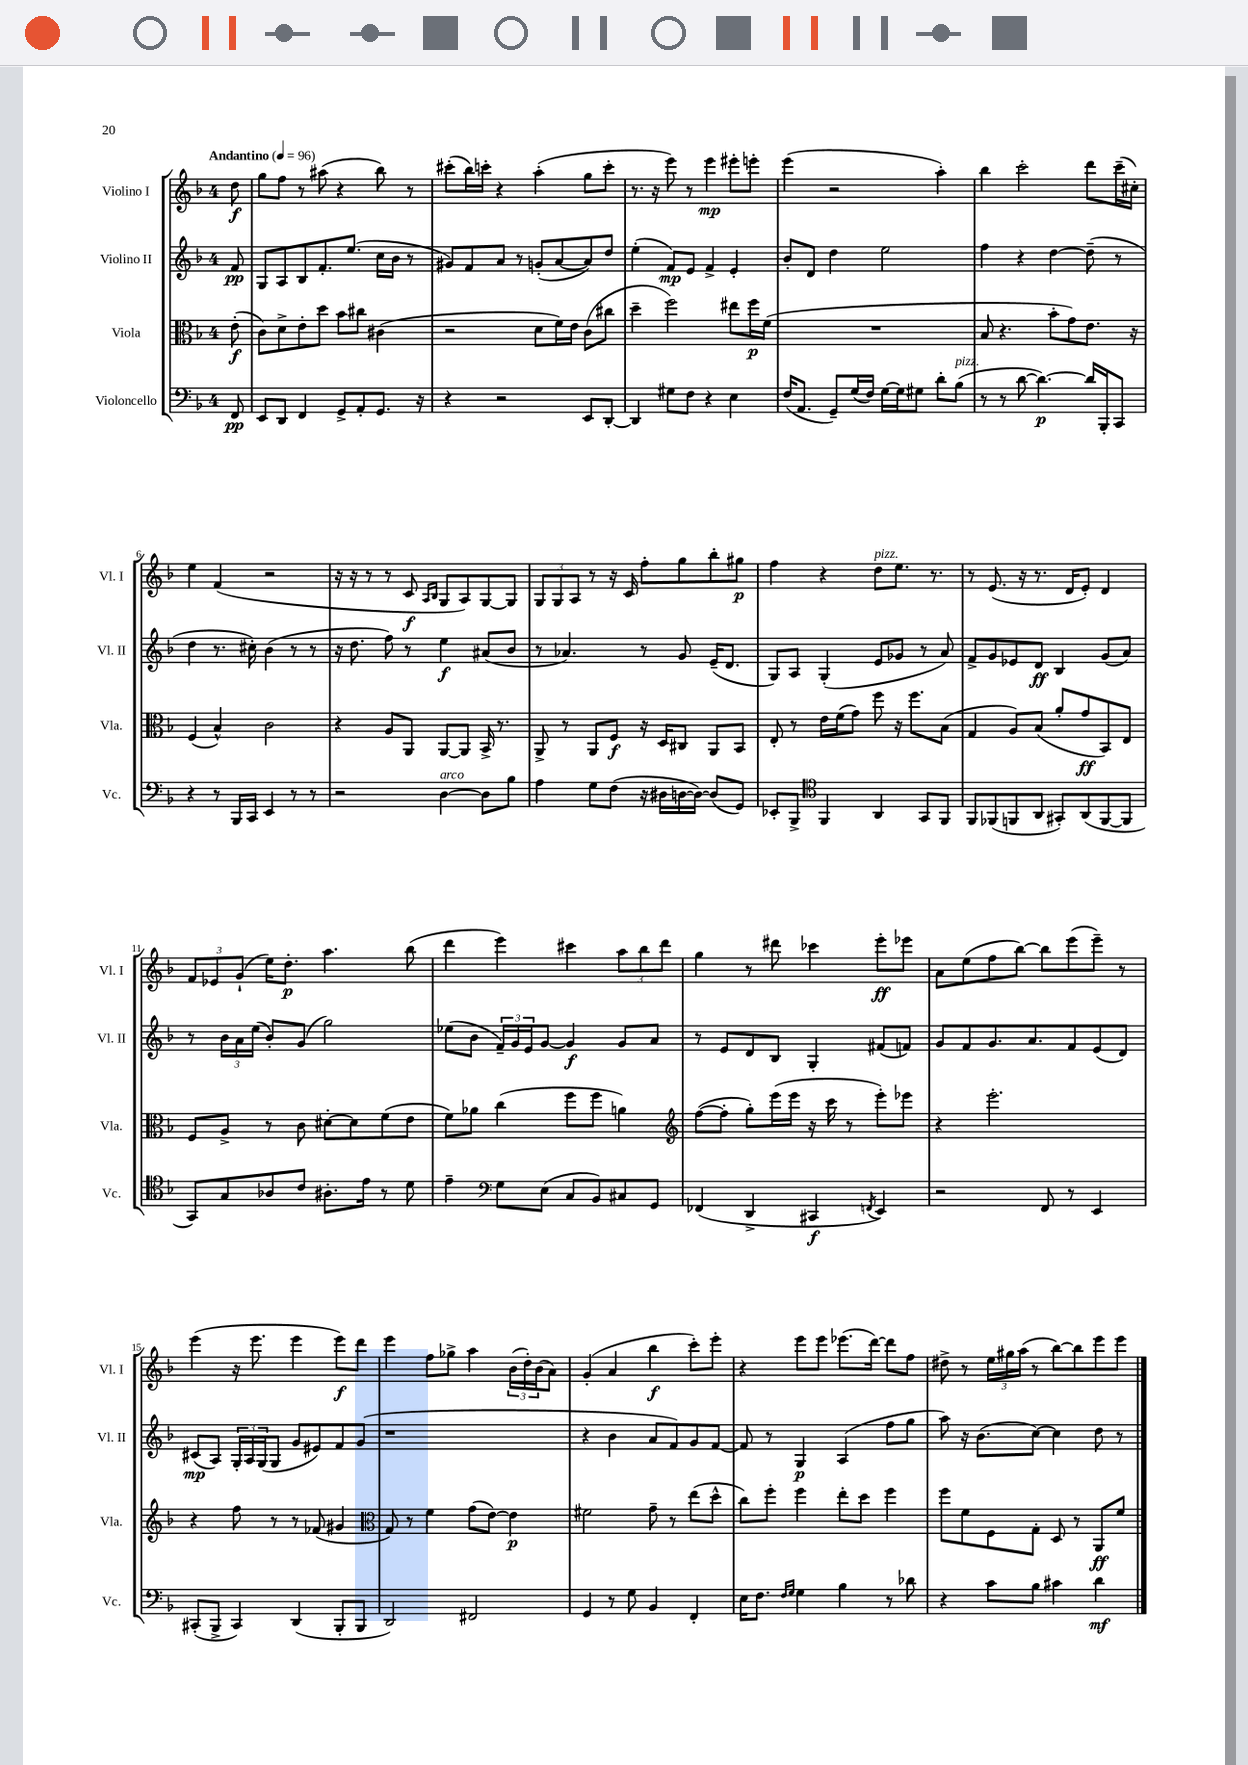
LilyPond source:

<<
\new StaffGroup <<
\new Staff = "s0" \with { instrumentName = "Violino I" shortInstrumentName = "Vl. I" } {
    \clef treble \key f \major \once \override Staff.TimeSignature.style = #'single-digit \time 4/4 \partial 8 \tempo "Andantino" 4 = 96
    d''8\f |
    g''8 f''8 r8 ais''8( r4 bes''8) r8 |
    cis'''8-.( bes''16) c'''16-. r4 a''4-.( g''8 c'''8-. |
    r8. r16 e'''8) r8 e'''4\mp eis'''8-. e'''8-. |
    e'''4( r2 a''4-.) |
    bes''4 c'''2-. d'''8 c'''16--( cis''16-.) |
    e''4 f'4( r2 |
    r16 r16 r8 r8 c'8\f \grace { a16 bes16 } g8 a8) g8~ g8 |
    \tuplet 3/2 { g8 g8 a8 } r8 r16 c'16 f''8-. g''8 bes''8-. gis''8\p |
    f''4 r4 d''8^\markup { \italic "pizz." } e''8. r8. |
    r8 e'8.( r16 r8. d'16 e'8-.) d'4 |
    \tuplet 3/2 { f'8 ees'8 g'8-!( } e''16) d''8.-.\p a''4. bes''8( |
    d'''4 e'''4) cis'''4 \tuplet 3/2 { a''8 bes''8 d'''8 } |
    g''4 r8 dis'''8 ces'''4 e'''8-.\ff ees'''8 |
    a'8 e''8( f''8 bes''8~) bes''8 e'''8( e'''8--) r8 |
    e'''4( r16 e'''8. e'''4 e'''8\f) d'''8 |
    e'''4 f''8 ges''8-> a''4 \tuplet 3/2 { bes'16( d''16-.) bes'16( } a'8) |
    g'4-.( a'4 bes''4\f c'''8-.) e'''8-. |
    r4 e'''8 e'''8 ees'''8.( d'''16~) d'''8 f''8 |
    dis''8-> r8 \tuplet 3/2 { e''16 gis''16 a''16( } r8 bes''8~) bes''8 e'''8 e'''8 \bar "|." |
}
\new Staff = "s1" \with { instrumentName = "Violino II" shortInstrumentName = "Vl. II" } {
    \clef treble \key f \major \once \override Staff.TimeSignature.style = #'single-digit \time 4/4 \partial 8
    f'8\pp |
    g8 a8 bes8 f'8.-. e''8.( c''16 bes'16 r8 |
    gis'8) f'8 a'8 r8 g'8-.( a'8~ a'8) d''8 |
    e''4-.( f'8\mp) e'8 f'4-> e'4-. |
    bes'8-. d'8 d''4 e''2 |
    f''4 r4 d''4~ d''8--( r8 |
    d''4 r8. cis''16-.) bes'4( r8 r8 |
    r16 d''8. f''8) r8 e''4\f ais'8( bes'8 |
    r8 aes'4.) r8 g'8 e'16--( d'8. |
    g8) a8 g4-.( e'8 ges'8 r8 a'8) |
    f'8-> g'8 ees'8 d'8\ff bes4 g'8( a'8) |
    r8 \tuplet 3/2 { bes'16 a'16 e''16( } bes'8-.) g'8( g''2) |
    ees''8( bes'8 \tuplet 3/2 { f'16--) g'16 e'16 } g'8~ g'4\f g'8 a'8 |
    r8 e'8 d'8 bes8 g4-. fis'8( f'8) |
    g'8 f'8 g'8. a'8. f'8 e'8( d'8) |
    cis'8\mp( a8) \tuplet 3/2 { g16-. a16 g16( } g8 g'8 eis'8) f'8 g'8( |
    r1 |
    r4 bes'4 a'8 f'8) g'8 f'8~ |
    f'8 r8 g4\p a4( f''8 g''8 |
    a''8) r16 bes'8.( c''8~) c''4 d''8 r8 \bar "|." |
}
\new Staff = "s2" \with { instrumentName = "Viola" shortInstrumentName = "Vla." } {
    \clef alto \key f \major \once \override Staff.TimeSignature.style = #'single-digit \time 4/4 \partial 8
    e'8-.\f( |
    c'8) d'8-> e'8-. d''8 bes'8 cis''8 cis'4( |
    r2 d'8 f'16) e'16 c'8( cis''8 |
    d''4-- f''2) eis''8 f''16\p f'16( |
    R1 |
    bes8 r4. bes'8-. g'8) e'8. r16 |
    f4( bes4-^) c'2 |
    r4 a8 a,8 a,8~ a,8 bes,16-> r8. |
    a,8-> r8 a,8 f8\f r16 d16 cis8 a,8 bes,8 |
    e8-. r8 e'16 f'16( g'8) f''8 r16 f''8. bes8( |
    g4 a8) bes8( a'8-. g'8\ff bes,8) e8 |
    f8 a8-> r8 c'8 dis'8~-. dis'8 f'8( e'8 |
    f'8) aes'8 c''4( f''8 f''8 a'4) |
    \clef treble f''8~( f''8-. g''8-.) e'''16( e'''16 r16 c'''16 r8 e'''8-.) ees'''8 |
    r4 e'''2.-. |
    r4 f''8 r8 r8 fes'8( gis'4 |
    \clef alto g8) r8 f'4 g'8( e'8~) e'4\p |
    fis'2 g'8-- r8 e''8( d''8-^ |
    c''8) f''8-. f''4 e''8-. d''8 f''4 |
    f''8 f'8 f8 g8-. d8 r8 a,8\ff f'8 \bar "|." |
}
\new Staff = "s3" \with { instrumentName = "Violoncello" shortInstrumentName = "Vc." } {
    \clef bass \key f \major \once \override Staff.TimeSignature.style = #'single-digit \time 4/4 \partial 8
    f,8\pp |
    e,8 d,8 f,4 g,8-> a,8-. g,8. r16 |
    r4 r2 e,8 d,8~-. |
    d,4 gis8 f8 r4 e4 |
    f16( a,8. g,8--) g16( f16) g16~ g16 gis8 d'8-. bes8^\markup { \italic "pizz." }( |
    r8 r8 d'8~ d'4.~\p) d'16 bes,,16-. c,8 |
    r4 r8 bes,,16 c,16 e,4 r8 r8 |
    r2 d4~^\markup { \italic "arco" } d8 bes8 |
    a4 g8 f8( r16 dis16 d16~ d16~) d8( g,8) |
    ees,8-. bes,,8-> \clef tenor f,4 a,4 g,8 f,8 |
    f,8 fes,8( f,8 a,8 gis,8-.) a,8( f,8~ f,8 |
    g,8) g8 aes8 c'8 ais8.-. e'16 r8 d'8 |
    e'4-- \clef bass g8 e8( c8 bes,8) cis8 g,8 |
    fes,4( d,4-> cis,4\f \acciaccatura { f,8 } e,4) |
    r2 f,8 r8 e,4 |
    cis,8-.( bes,,8-> cis,4) d,4( bes,,8-. bes,,8 |
    d,2) fis,2 |
    g,4 r8 g8 bes,4 f,4-. |
    e16 f8. \grace { f16 g16 } g4 bes4 r8 des'8 |
    r4 c'8 bes8 cis'4 d'4\mf \bar "|." |
}
>>
>>
